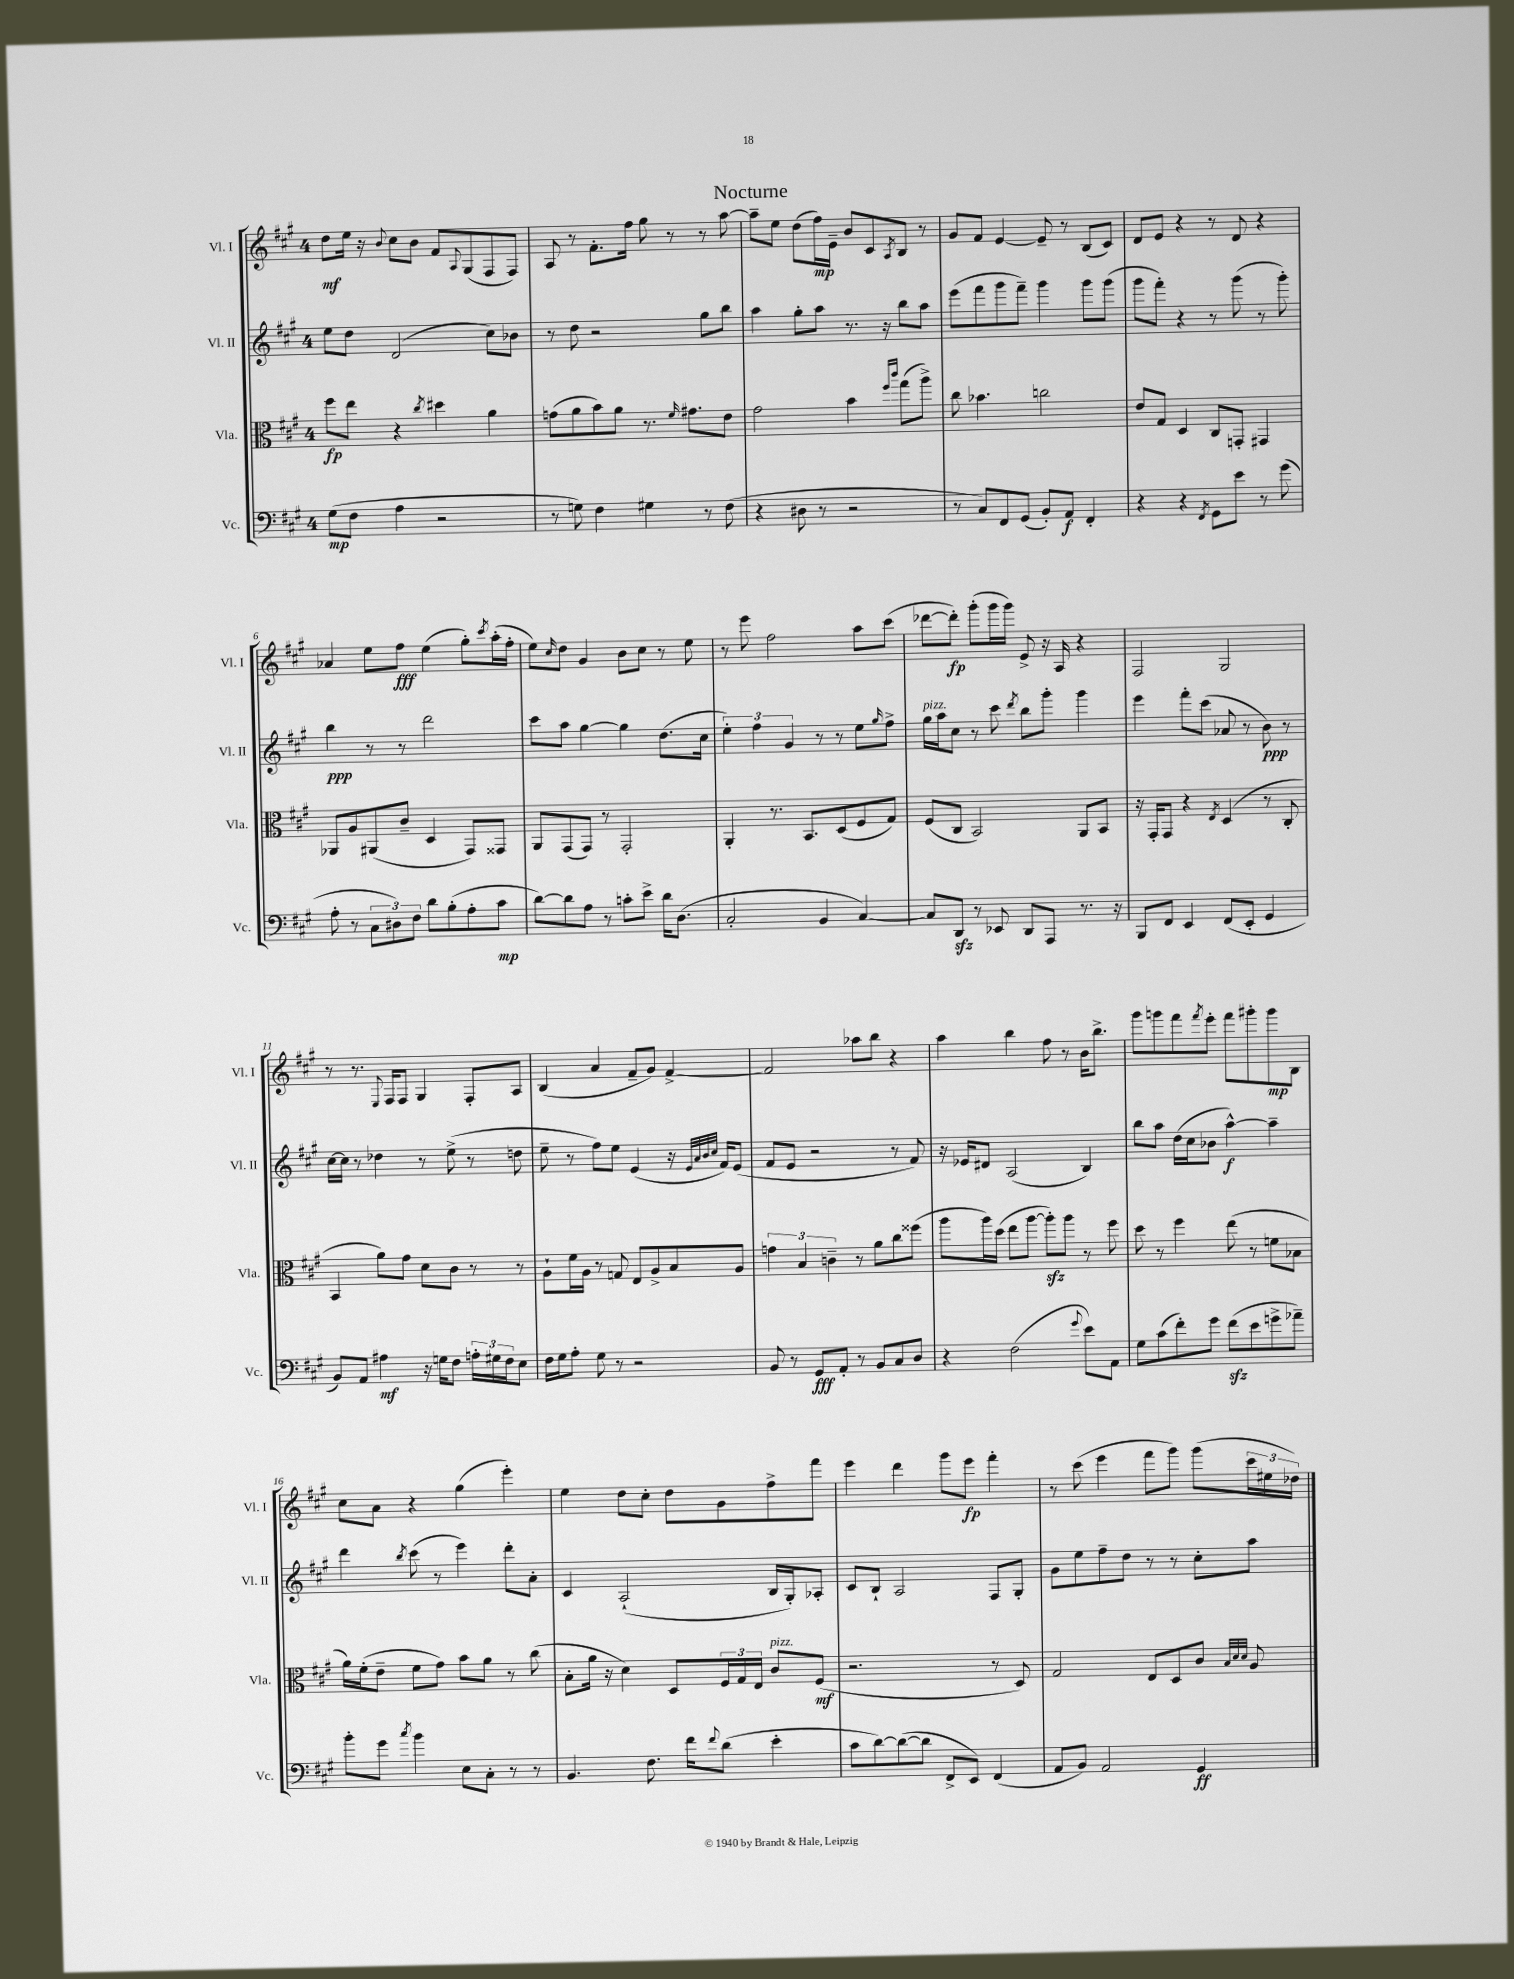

**kern	**dynam	**kern	**dynam	**kern	**dynam	**kern	**dynam
*part4	*part4	*part3	*part3	*part2	*part2	*part1	*part1
*staff4	*staff4	*staff3	*staff3	*staff2	*staff2	*staff1	*staff1
*I"Vc.	*	*I"Vla.	*	*I"Vl. II	*	*I"Vl. I	*
*I'Vc.	*	*I'Vla.	*	*I'Vl. II	*	*I'Vl. I	*
*clefF4	*	*clefC3	*	*clefG2	*	*clefG2	*
*k[f#c#g#]	*	*k[f#c#g#]	*	*k[f#c#g#]	*	*k[f#c#g#]	*
*M4/4	*	*M4/4	*	*M4/4	*	*M4/4	*
=1	=1	=1	=1	=1	=1	=1	=1
(8G#\L	mp	8ff#\L	fp	8ee\L	.	8dd\L	mf
8F#\J	.	8ee\J	.	8dd\J	.	16ee\Jk	.
.	.	.	.	.	.	16r	.
.	.	.	.	.	.	8qqb/	.
4A\	.	4r	.	(2d/	.	8cc#\L	.
.	.	.	.	.	.	8b\J	.
.	.	8qcc#/	.	.	.	.	.
2r	.	4dd#X\	.	.	.	8f#/L	.
.	.	.	.	.	.	8qqA/	.
.	.	.	.	.	.	(8G#/	.
.	.	4a\	.	8cc#\L)	.	8F#/	.
.	.	.	.	8b-X\J	.	8F#/J)	.
=2	=2	=2	=2	=2	=2	=2	=2
8r	.	(8gn\L	.	8r	.	8A/	.
8Gn\)	.	8a\	.	8dd\	.	8r	.
4F#\	.	8b\)	.	2r	.	8.f#'\L	.
.	.	8a\J	.	.	.	.	.
.	.	.	.	.	.	16ff#\Jk	.
4G#X\	.	8.r	.	.	.	8gg#\	.
.	.	.	.	.	.	8r	.
.	.	16qqf#/	.	.	.	.	.
.	.	8.g#X\L	.	.	.	.	.
8r	.	.	.	8gg#\L	.	8r	.
(8F#\	.	8e\J	.	8bb\J	.	[8aa\	.
=3	=3	=3	=3	=3	=3	=3	=3
4r	.	2g#\	.	4aa\	.	8aa~\L]	.
.	.	.	.	.	.	8ee\J	.
8D#X\	.	.	.	8gg#'\L	.	(8dd\L	.
8r	.	.	.	8aa\J	.	16ff#\L)	mp
.	.	.	.	.	.	16e~\JJ	.
2r	.	4b\	.	8.r	.	8b/L	.
.	.	.	.	.	.	8c#/	.
.	.	.	.	16r	.	.	.
.	.	16qqff#/LL	.	.	.	.	.
.	.	16qqccc#/JJ	.	.	.	8qA/	.
.	.	(8gg#\L	.	8bb\L	.	8B/J	.
.	.	8aa^\J)	.	8aa\J	.	8r	.
=4	=4	=4	=4	=4	=4	=4	=4
8r	.	8cc#\	.	(8eee\L	.	8g#/L	.
8C#/L)	.	4.b-X\	.	8fff#\	.	8f#/J	.
8FF#/	.	.	.	8ggg#\	.	[4e/	.
(8GG#/J	.	.	.	8fff#~\J)	.	.	.
8BB'/L)	.	2ccn\	.	4ggg#\	.	8e~/]	.
8AA/J	f	.	.	.	.	8r	.
4FF#'/	.	.	.	8ggg#\L	.	(8B/L	.
.	.	.	.	(8ggg#\J	.	8c#/J)	.
=5	=5	=5	=5	=5	=5	=5	=5
4r	.	8e/L	.	8ggg#\L	.	8d/L	.
.	.	8G#/J	.	8fff#'\J)	.	8e/J	.
4r	.	4D/	.	4r	.	4r	.
8qFF#/	.	.	.	.	.	.	.
8GG#\L	.	8C#/L	.	8r	.	8r	.
8e\J	.	8GGn'/J	.	(8ggg#\	.	8d/	.
8r	.	4GG#X/	.	8r	.	4r	.
(8g#\	.	.	.	8ggg#'\)	.	.	.
!!LO:LB:g=z
=6	=6	=6	=6	=6	=6	=6	=6
8A'\	.	8AA-X/L	.	4bb\	ppp	4a-X/	.
8r	.	8A/	.	.	.	.	.
12C#\L	.	(8AA#X/	.	8r	.	8ee\L	.
12D#X\)	.	.	.	.	.	.	.
.	.	8c#~/J	.	8r	.	8ff#\J	fff
12F#\J	.	.	.	.	.	.	.
8d\L	.	4D/	.	2ddd\	.	(4ee\	.
(8B'\	.	.	.	.	.	.	.
8A'\	.	8GG#/L)	.	.	.	8gg#'\L)	.
.	.	.	.	.	.	8qccc#/	.
8c#\J	mp	8GG##X/J	.	.	.	(16aa'\L	.
.	.	.	.	.	.	16ff#'\JJ	.
=7	=7	=7	=7	=7	=7	=7	=7
[8d\L)	.	8AA/L	.	8ccc#\L	.	8ee\L)	.
.	.	.	.	.	.	16qqcc#/	.
8d\]	.	(8GG#/	.	8aa\J	.	8dd\J	.
8A\J	.	8GG#/J)	.	[4gg#\	.	4g#/	.
8r	.	8r	.	.	.	.	.
8cn'\L	.	2GG#'/	.	4gg#\]	.	8b\L	.
8e^\J	.	.	.	.	.	8cc#\J	.
16d\KL	.	.	.	(8.dd\L	.	8r	.
(8.D\J	.	.	.	.	.	.	.
.	.	.	.	.	.	8ee\	.
.	.	.	.	16cc#\Jk	.	.	.
=8	=8	=8	=8	=8	=8	=8	=8
2C#'/	.	4AA'/	.	6ee'\)	.	8r	.
.	.	.	.	.	.	8eee\	.
.	.	.	.	6ff#\	.	.	.
.	.	8.r	.	.	.	2ff#\	.
.	.	.	.	6g#/	.	.	.
.	.	8.BB/L	.	.	.	.	.
4BB/	.	.	.	8r	.	.	.
.	.	(8D/	.	8r	.	.	.
[4C#/)	.	8F#/	.	8ee\L	.	8aa\L	.
.	.	.	.	16qqgg#/	.	.	.
.	.	8G#/J)	.	8ff#^\J	.	(8ccc#\J	.
=9	=9	=9	=9	=9	=9	=9	=9
!	!	!	!	!LO:TX:a:i:t=pizz.	!	!	!
8C#/L]	.	(8F#/L	.	16gg#\LL	.	[8ddd-X\L	.
.	.	.	.	16aa\J	.	.	.
8DDzz/J	.	8C#/J	.	8cc#\J	.	8ddd-'\J])	fp
8r	.	2BB/)	.	8r	.	(8ggg#'\L	.
8EE-X/	.	.	.	8ccc#\	.	16ggg#\L	.
.	.	.	.	.	.	16ggg#\JJ)	.
.	.	.	.	8qddd/	.	.	.
8DD/L	.	.	.	8bb\L	.	8e^/	.
8AAA/J	.	.	.	8ggg#'\J	.	16r	.
.	.	.	.	.	.	16A/	.
8.r	.	8AA/L	.	4ggg#\	.	4r	.
.	.	8BB/J	.	.	.	.	.
16r	.	.	.	.	.	.	.
=10	=10	=10	=10	=10	=10	=10	=10
8BBB/L	.	16r	.	4eee\	.	2F#/	.
.	.	16GG#'/KL	.	.	.	.	.
8FF#/J	.	8GG#/J	.	.	.	.	.
4EE/	.	4r	.	8fff#'\L	.	.	.
.	.	.	.	(8ccc#\J	.	.	.
.	.	8qE/	.	.	.	.	.
(8FF#/L	.	(4D/	.	8a-X/	.	2G#/	.
8EE'/J	.	.	.	8r	.	.	.
4GG#/	.	8r	.	8b\)	ppp	.	.
.	.	8C#'/	.	8r	.	.	.
!!LO:LB:g=z
=11	=11	=11	=11	=11	=11	=11	=11
8BB/L)	.	4BB/	.	[16cc#\LL	.	8r	.
.	.	.	.	16cc#\JJ]	.	.	.
8AA/J	.	.	.	8r	.	8.r	.
4A#X\	mf	8a\L)	.	4dd-X\	.	.	.
.	.	.	.	.	.	8qqE/	.
.	.	.	.	.	.	16F#/KL	.
.	.	8g#\J	.	.	.	8F#/J	.
16r	.	8d\L	.	8r	.	4G#/	.
16Gn\KL	.	.	.	.	.	.	.
8F#\J	.	8c#\J	.	(8ee^\	.	.	.
24An'\LL	.	8r	.	8r	.	8F#'/L	.
24G#X\	.	.	.	.	.	.	.
24F#\J	.	.	.	.	.	.	.
8E\J	.	8r	.	8ddn\	.	8A/J	.
=12	=12	=12	=12	=12	=12	=12	=12
16F#\LL	.	8A`\L	.	8ee~\	.	(4B/	.
16G#\J	.	.	.	.	.	.	.
8A'\J	.	16f#\L	.	8r	.	.	.
.	.	16A\JJ	.	.	.	.	.
8G#\	.	8r	.	8ff#\L)	.	4a/	.
8r	.	8Gn/	.	8ee\J	.	.	.
2r	.	8E/L	.	(4e/	.	8f#~/L	.
.	.	8A^/	.	.	.	8g#/J)	.
.	.	8B/	.	16r	.	[4f#^/	.
.	.	.	.	32qqe/LLL	.	.	.
.	.	.	.	32qqa/	.	.	.
.	.	.	.	32qqb/	.	.	.
.	.	.	.	32qqcc#/JJJ	.	.	.
.	.	.	.	16f#/KL)	.	.	.
.	.	8A/J	.	(8e/J	.	.	.
=13	=13	=13	=13	=13	=13	=13	=13
8BB/	.	6gn\	.	8f#/L	.	2f#/]	.
8r	.	.	.	8e/J	.	.	.
.	.	6B/	.	.	.	.	.
8GG#/L	fff	.	.	2r	.	.	.
.	.	6cn~\	.	.	.	.	.
8AA'/J	.	.	.	.	.	.	.
8r	.	8r	.	.	.	8aa-X\L	.
8BB/L	.	8a\L	.	.	.	8bb\J	.
8C#/	.	8cc#\	.	8r	.	4r	.
8D/J	.	(8ff##X\J	.	8f#/)	.	.	.
=14	=14	=14	=14	=14	=14	=14	=14
4r	.	8aa\L	.	16r	.	4aa\	.
.	.	.	.	16e-X/KL	.	.	.
.	.	16aa\L)	.	8d#X/J	.	.	.
.	.	(16dd\JJ	.	.	.	.	.
(2F#\	.	8ee\L	.	(2A/	.	4bb\	.
.	.	[8aa\J	.	.	.	.	.
.	.	8aazz'\L])	.	.	.	8ff#\	.
.	.	8aa\J	.	.	.	8r	.
8qqg#/	.	.	.	.	.	.	.
8e\L)	.	8r	.	4B/)	.	16b\KL	.
.	.	.	.	.	.	8.bb^\J	.
8AA\J	.	8ff#\	.	.	.	.	.
=15	=15	=15	=15	=15	=15	=15	=15
8G#\L	.	8dd\	.	8bb\L	.	8ggg#\L	.
(8c#\	.	8r	.	8aa\J	.	8gggn\	.
8f#'\)	.	4ff#\	.	(16dd\LL	.	8fff#\	.
.	.	.	.	16cc#\J	.	.	.
.	.	.	.	.	.	8qfff#/	.
8g#\J	.	.	.	8b-X\J	.	8eee'\J	.
(8f#zz\L	.	(8ee\	.	[4aa^^\)	f	8fff#\L	.
8e\	.	8r	.	.	.	8ggg#X'\	.
8gn^\	.	8fn\L	.	4aa~\]	.	8ggg#\	mp
8a-X~\J)	.	8B-X\J	.	.	.	8B\J	.
!!LO:LB:g=z
=16	=16	=16	=16	=16	=16	=16	=16
8b'\L	.	16a\LL)	.	4ddd\	.	8cc#\L	.
.	.	(16f#'\J	.	.	.	.	.
8g#\J	.	8e~\J	.	.	.	8a\J	.
8qcc#/	.	.	.	8qbb/	.	.	.
4b\	.	8f#\L	.	(8ccc#\	.	4r	.
.	.	8g#\J)	.	8r	.	.	.
8E\L	.	8b\L	.	4eee\)	.	(4gg#\	.
8C#'\J	.	8a\J	.	.	.	.	.
8r	.	8r	.	8ddd'\L	.	4eee'\)	.
8r	.	(8cc#\	.	8a'\J	.	.	.
=17	=17	=17	=17	=17	=17	=17	=17
4.BB/	.	8B'\L	.	4c#/	.	4ee\	.
.	.	16a\Jk	.	.	.	.	.
.	.	16r	.	.	.	.	.
.	.	4d\)	.	(2A`/	.	8dd\L	.
8.F#\	.	.	.	.	.	8cc#'\J	.
.	.	8D/L	.	.	.	8dd\L	.
16f#\KL	.	.	.	.	.	.	.
8qqf#/	.	.	.	.	.	.	.
(8d\J	.	24F#/L	.	.	.	8g#\	.
.	.	24G#/	.	.	.	.	.
.	.	24E/JJ	.	.	.	.	.
!	!	!LO:TX:a:i:t=pizz.	!	!	!	!	!
4e'\	.	8c#/L	.	16B/LL	.	8ff#^\	.
.	.	.	.	16G#'/J)	.	.	.
.	.	(8F#/J	mf	8A-X'/J	.	8fff#\J	.
=18	=18	=18	=18	=18	=18	=18	=18
8c#\L	.	2.r	.	8c#/L	.	4eee\	.
[8d\)	.	.	.	8B`/J	.	.	.
(8d\_	.	.	.	2A/	.	4ddd\	.
8d\J]	.	.	.	.	.	.	.
8FF#^/L	.	.	.	.	.	8ggg#\L	.
8EE/J)	.	.	.	.	.	8eee\J	fp
(4FF#/	.	8r	.	8F#/L	.	4fff#'\	.
.	.	8D/)	.	8G#'/J	.	.	.
=19	=19	=19	=19	=19	=19	=19	=19
8AA/L	.	2G#/	.	8g#\L	.	8r	.
8BB/J)	.	.	.	8ee\	.	(8ccc#\	.
2AA/	.	.	.	8ff#~\	.	4eee\	.
.	.	.	.	8dd\J	.	.	.
.	.	8E/L	.	8r	.	8fff#\L	.
.	.	8D/	.	8r	.	8ggg#\J)	.
4GG#/	ff	8c#/J	.	8cc#'\L	.	(8ggg#\L	.
.	.	32qqB/LLL	.	.	.	.	.
.	.	32qqd/	.	.	.	.	.
.	.	32qqd/JJJ	.	.	.	.	.
.	.	8A/	.	8aa\J	.	24ccc#\L	.
.	.	.	.	.	.	24ee#X\	.
.	.	.	.	.	.	24dd-X\JJ)	.
==	==	==	==	==	==	==	==
*-	*-	*-	*-	*-	*-	*-	*-
